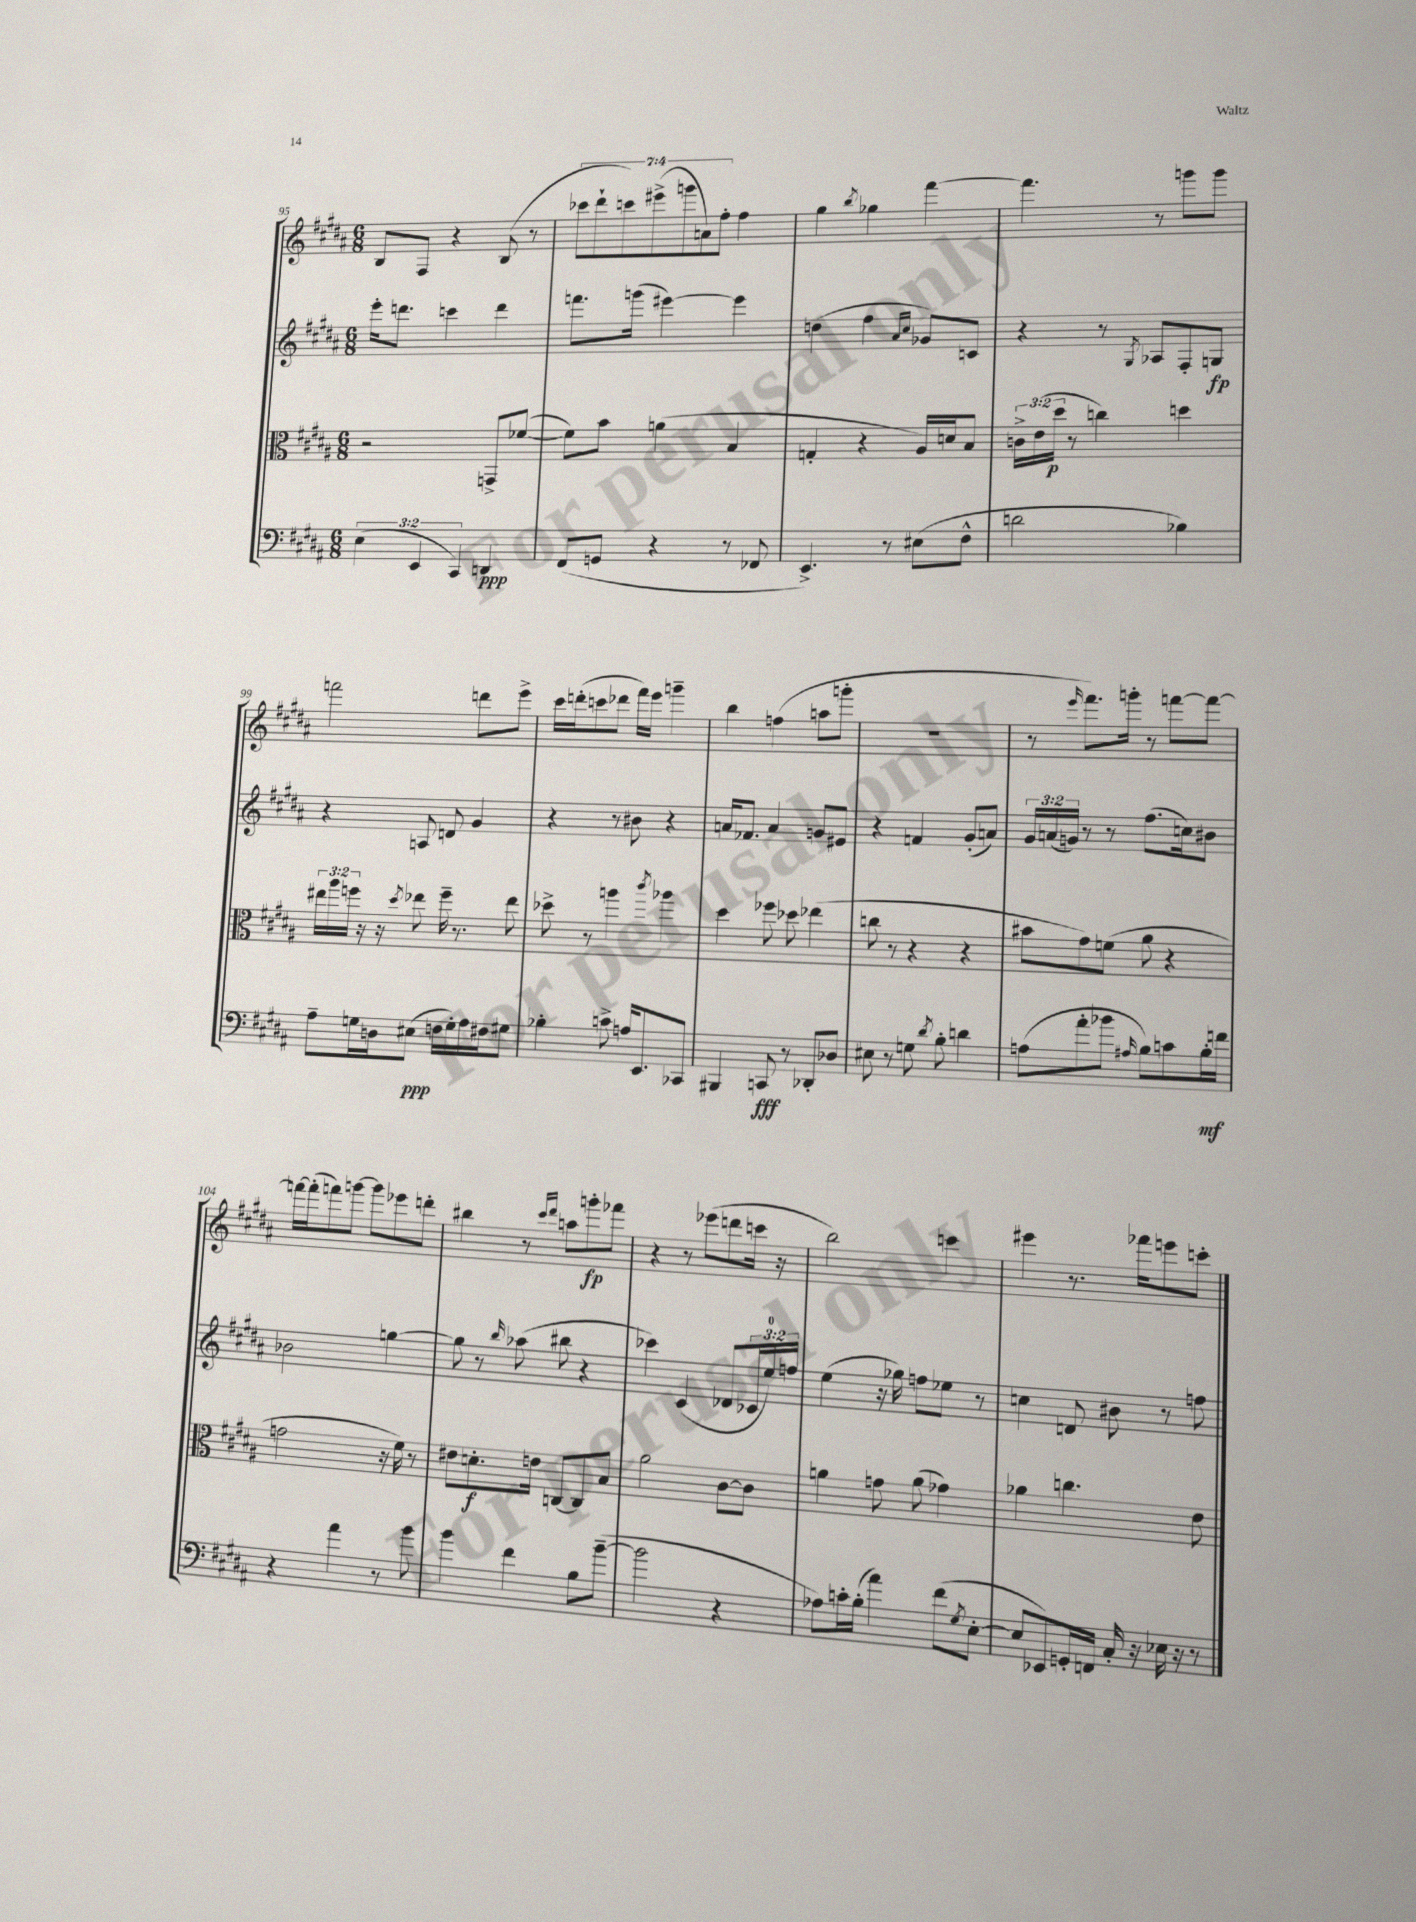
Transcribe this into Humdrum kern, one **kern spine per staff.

**kern	**kern	**kern	**kern
*staff4	*staff3	*staff2	*staff1
*clefF4	*clefC3	*clefG2	*clefG2
*k[f#c#g#d#a#]	*k[f#c#g#d#a#]	*k[f#c#g#d#a#]	*k[f#c#g#d#a#]
*M6/8	*M6/8	*M6/8	*M6/8
(6E\	2r	16eee'\LK	8B/L
.	.	8.ddd\J	.
.	.	.	8F#/J
6EE/	.	.	.
.	.	4ccc\	4r
6CC#/)	.	.	.
4DD/	8GG^/L	4ddd\	(8B/
.	([8f-/J	.	8r
=	=	=	=
(8FF#/L	8f-\]L)	8.fff\L	14ccc-\L
.	.	.	14ddd#`\
8GG/J	8b\J	.	.
.	.	.	14ccc\)
.	.	(16ggg\Jk	.
.	.	.	(14eee#^\
4r	(4a\	[4eee#\)	.
.	.	.	14ggg\
.	.	.	14a\)
.	.	.	14ff#'\J
8r	4B/	4eee#\]	4ff#\
8FF-/	.	.	.
=	=	=	=
4.EE^/)	4G'/	(4dd\	4gg#\
.	.	.	8qbb/
.	4r	4ff#\	4gg-\
8r	.	.	.
.	.	16qqa#/LL	.
.	.	16qqcc#/JJ	.
(8E#\L	16A#/LL)	8g-/L)	[4fff#\
.	16d/J	.	.
8F#^^\J	8B/J	8c/J	.
=	=	=	=
2d\	24c^\LL	4r	4.fff#\]
.	(24e\	.	.
.	24dd#\JJ	.	.
.	8r	.	.
.	4cc\)	8r	.
.	.	8qG#/	.
.	.	8A-/L	8r
4B-\)	4dd\	8F#'/	8ggg\L
.	.	8G/J	8ggg\J
=	=	=	=
8A#~\L	24ee#\LL	4r	2fff\
.	24aa#\	.	.
.	24ff\JJ	.	.
16G\L	16r	.	.
16D\J	16r	.	.
.	8qdd#/	.	.
(8E#\J	8ee-\	8A/	.
16F\LL	16ff~\	8d/	.
16G'\)	8.r	.	.
16A#\	.	4g#/	8ddd\L
16F#\J	.	.	.
8G#\J	8ee-\	.	8eee^\J
=	=	=	=
4B-'\	8dd-^\	4r	16ccc#\LL
.	.	.	(16ddd'\J
.	8r	.	8ccc\
8c^\	4aa\	8r	8ddd-\J
16A/LK	.	8b#\	16fff#\LL)
8.EE/	.	.	16eee\JJ
.	8qccc#/	.	.
.	4aa-\	4r	4ggg~\
8CC-/J	.	.	.
=	=	=	=
4BBB#/	4dd#\	16a/LK	4bb\
.	.	8.f-/J	.
8CC/	8ff-\	4a/	(4ff\
8r	8dd-\	.	.
8DD-'/L	(4ee-\	8g/L	8aa\L
8D-/J	.	8e#/J	8ggg'\J
=	=	=	=
8E#\	8cc\	4r	2.r
8r	8r	.	.
8G\	4r	4f/	.
8qd#/	.	.	.
8B'\	.	.	.
4d\	4r	(8g#'/L	.
.	.	8a/J)	.
=	=	=	=
(8A\L	8b#\L	24g#/LL	8r
.	.	(24a/	.
.	.	24g/JJ)	.
.	.	.	16qqeee/
8a#'\	8g#\)	8r	8.fff#\L)
8b-\J	(8f\J	8r	.
.	.	.	16ggg'\Jk
16qqA#/	.	.	.
8B\L)	8a#\	(8.ff#\L	8r
8c\	4r	.	[8fff\L
.	.	16cc\k)	.
16B'\L	.	8b#\J	8fff\_J
16f\JJ	.	.	.
=	=	=	=
4r	2g\	2b-\	16fff\_LL
.	.	.	(16fff'\]J
.	.	.	8fff\)
4a#\	.	.	[8ggg\J
.	.	.	8ggg\]L
8r	16r	[4gg\	8eee-\
.	16f#\)	.	.
8b\	8r	.	8ddd'\J
=	=	=	=
4b\	8e#\L	8gg\]	4bb#\
.	8.d'\	8r	.
.	.	16qqbb/	.
4f#\	.	(8aa-\	8r
.	16e\Jk	.	.
.	.	.	16qqccc#/LL
.	.	.	16qqddd#/JJ
.	[8C/L	8bb#\	8aa\L
8B\L	8C/]	4r	8ggg'\
([8b~\J	8B/J	.	8fff-\J
=	=	=	=
2b\]	2a#\	4ccc-\)	4r
.	.	(4c#/	8r
.	.	.	(8eee-\L
4r	[8c#\L	8d-/L	8ddd\
.	8c#\]J	24c-/L	16ccc\Jk
.	.	24ee/)	.
.	.	.	16r
.	.	24ff/JJ	.
=	=	=	=
8A-\L)	4a\	(4ee\	2bb\)
16c'\L	.	.	.
(16B'\JJ	.	.	.
4a#\)	8g\	16r	.
.	.	16gg-\)	.
.	(8a\	8ff\L	.
(8f#\L	4g-\)	8ee-\J	4ccc\
8qG#/	.	.	.
[8E'\J	.	8r	.
=	=	=	=
8E/]L	4a-\	4cc\	4eee#\
8EE-/)	.	.	.
16GG'/L	4.cc\	8d/	8.r
16FF/JJ	.	.	.
16C#'/	.	8b#\	.
16r	.	.	16fff-\LK
16E-\	.	8r	8eee\
16r	.	.	.
8r	8e\	8ff\	8ccc'\J
==	==	==	==
*-	*-	*-	*-
